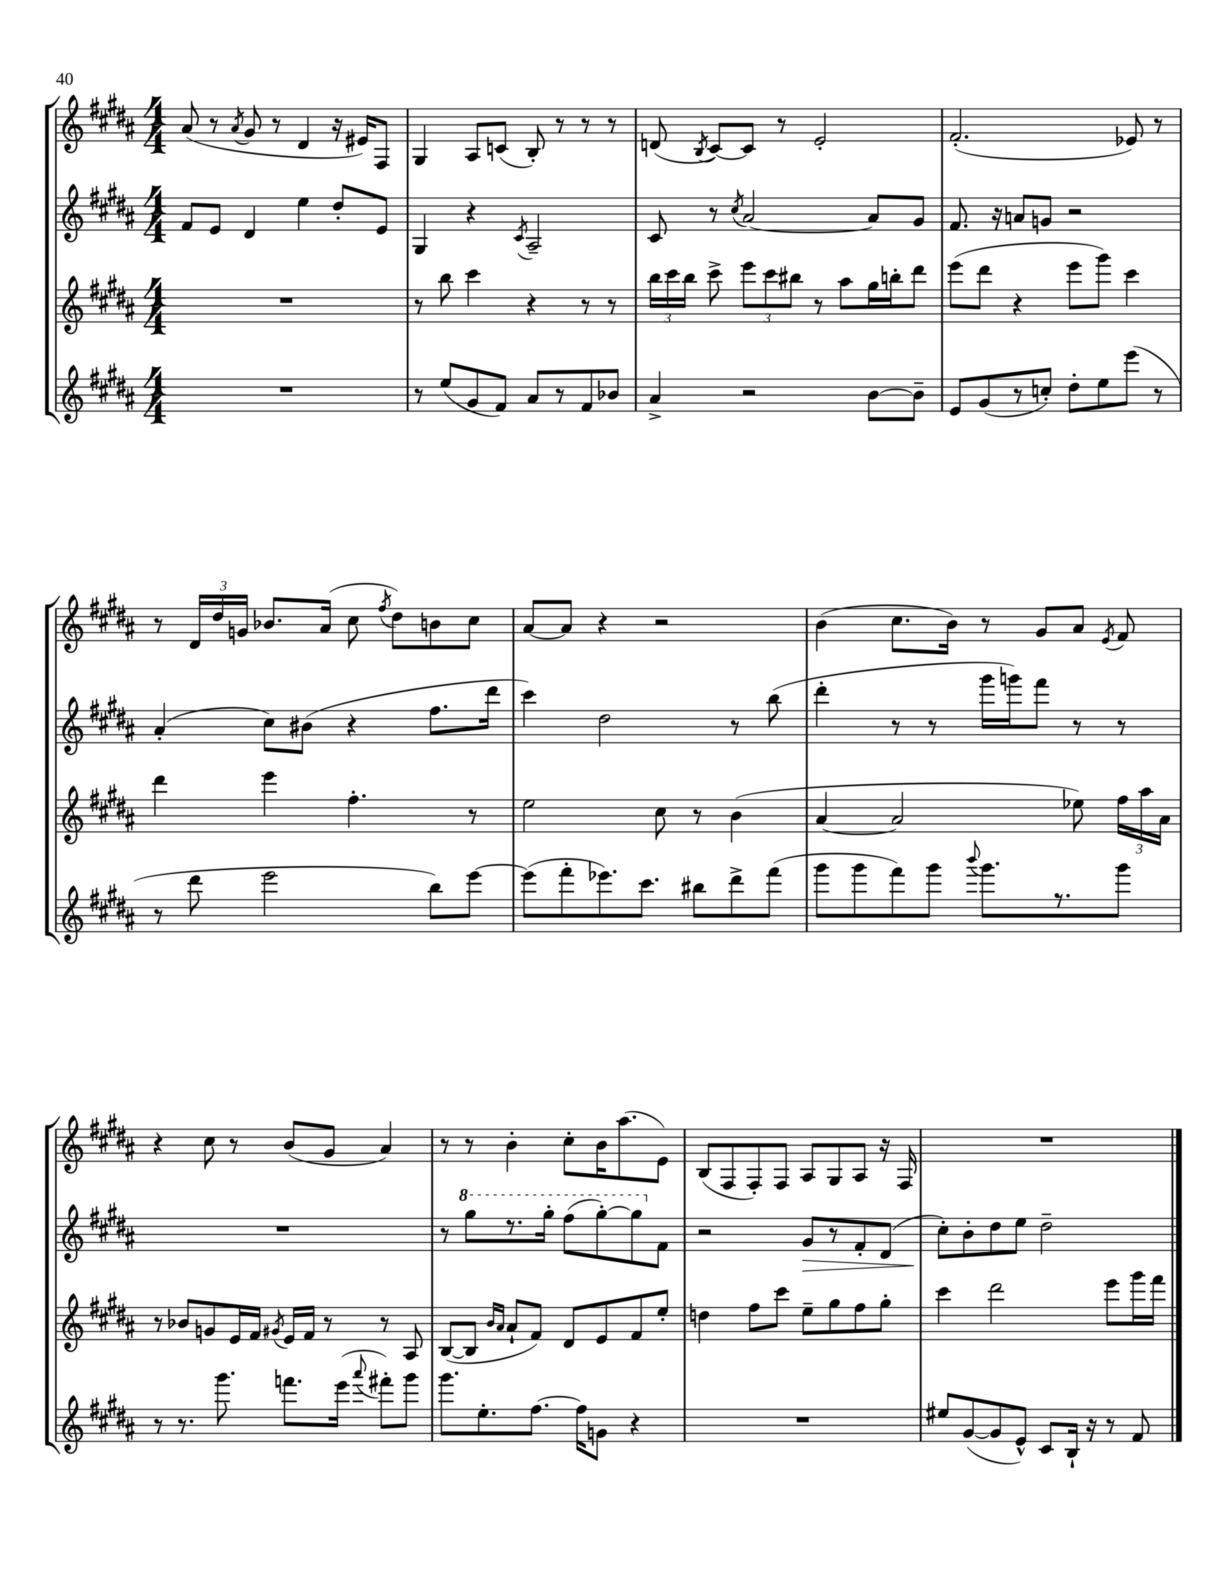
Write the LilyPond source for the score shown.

<<
\new StaffGroup <<
\new Staff = "s0" {
    \clef treble \key b \major \numericTimeSignature \time 4/4
    \autoBeamOff ais'8( r8 \acciaccatura { ais'8 } gis'8 r8 dis'4 r16 eis'16[) fis8] |
    gis4 ais8[ c'8]( b8-.) r8 r8 r8 |
    d'8( \acciaccatura { b8 } cis'8[~) cis'8] r8 e'2-. |
    fis'2.-.( ees'8) r8 |
    r8 \tuplet 3/2 { dis'16[ dis''16 g'16] } bes'8.[ ais'16]( cis''8 \acciaccatura { fis''8 } dis''8[) b'8 cis''8] |
    ais'8[~ ais'8] r4 r2 |
    b'4( cis''8.[ b'16]) r8 gis'8[ ais'8] \acciaccatura { e'8 } fis'8 |
    r4 cis''8 r8 b'8[( gis'8] ais'4) |
    r8 r8 b'4-. cis''8[-. b'16 ais''8.( e'8]) |
    b8[( fis8 fis8-.) fis8] ais8[ gis8 ais8] r16 fis16 |
    R1 \bar "|." |
}
\new Staff = "s1" {
    \clef treble \key b \major \numericTimeSignature \time 4/4
    \autoBeamOff fis'8[ e'8] dis'4 e''4 dis''8[-. e'8] |
    gis4 r4 \acciaccatura { cis'8 } ais2-- |
    cis'8 r8 \acciaccatura { cis''8 } ais'2~ ais'8[ gis'8] |
    fis'8. r16 a'8[ g'8] r2 |
    ais'4-.( cis''8[) bis'8]( r4 fis''8.[ dis'''16] |
    cis'''4) dis''2 r8 b''8( |
    dis'''4-. r8 r8 gis'''16[ g'''16) fis'''8] r8 r8 |
    R1 |
    r8 \ottava #1 gis'''8[ r8. gis'''16]-. fis'''8[( gis'''8~-.) gis'''8 \ottava #0 fis'8] |
    r2 gis'8[\> r8 fis'8-. dis'8]( |
    cis''8[-.\!) b'8-. dis''8 e''8] dis''2-- \bar "|." |
}
\new Staff = "s2" {
    \clef treble \key b \major \numericTimeSignature \time 4/4
    \autoBeamOff R1 |
    r8 b''8 cis'''4 r4 r8 r8 |
    \tuplet 3/2 { b''16[ cis'''16 b''16] } cis'''8-> \tuplet 3/2 { e'''8[ cis'''8 bis''8] } r8 ais''8[ gis''16 b''16-. dis'''8] |
    e'''8[( dis'''8] r4 e'''8[ gis'''8]) cis'''4 |
    dis'''4 e'''4 fis''4.-. r8 |
    e''2 cis''8 r8 b'4( |
    ais'4~ ais'2 ees''8) \tuplet 3/2 { fis''16[ ais''16 ais'16] } |
    r8 bes'8[ g'8 e'16 fis'16] \acciaccatura { gis'8 } e'16[ fis'16] r8 r8 ais8 |
    b8[~( b8] \grace { b'16[ ais'16] } ais'8[-! fis'8]) dis'8[ e'8 fis'8 e''8]-. |
    d''4 fis''8[ cis'''8] e''8[-- gis''8 fis''8 gis''8]-. |
    cis'''4 dis'''2 e'''8[ gis'''16 fis'''16] \bar "|." |
}
\new Staff = "s3" {
    \clef treble \key b \major \numericTimeSignature \time 4/4
    \autoBeamOff R1 |
    r8 e''8[( gis'8 fis'8]) ais'8[ r8 fis'8 bes'8] |
    ais'4-> r2 b'8[~ b'8]-- |
    e'8[ gis'8( r8 c''8]-.) dis''8[-. e''8 e'''8]( r8 |
    r8 dis'''8 e'''2 b''8[) e'''8]~ |
    e'''8[( fis'''8-. ees'''8.) cis'''8.] bis''8[ dis'''8-> fis'''8]( |
    gis'''8[ gis'''8 fis'''8) gis'''8] \appoggiatura { b'''8 } gis'''8.[ r8. gis'''8] |
    r8 r8. gis'''8. f'''8.[ e'''16]( \appoggiatura { ais'''8 } fis'''8[-.) gis'''8] |
    gis'''8.[ e''8.-. fis''8.]~ fis''16[ g'8] r4 |
    R1 |
    eis''8[ gis'8~( gis'8 e'8]-^) cis'8[ b16]-! r16 r8 fis'8 \bar "|." |
}
>>
>>
\layout { \context { \Score \remove "Bar_number_engraver" } }
